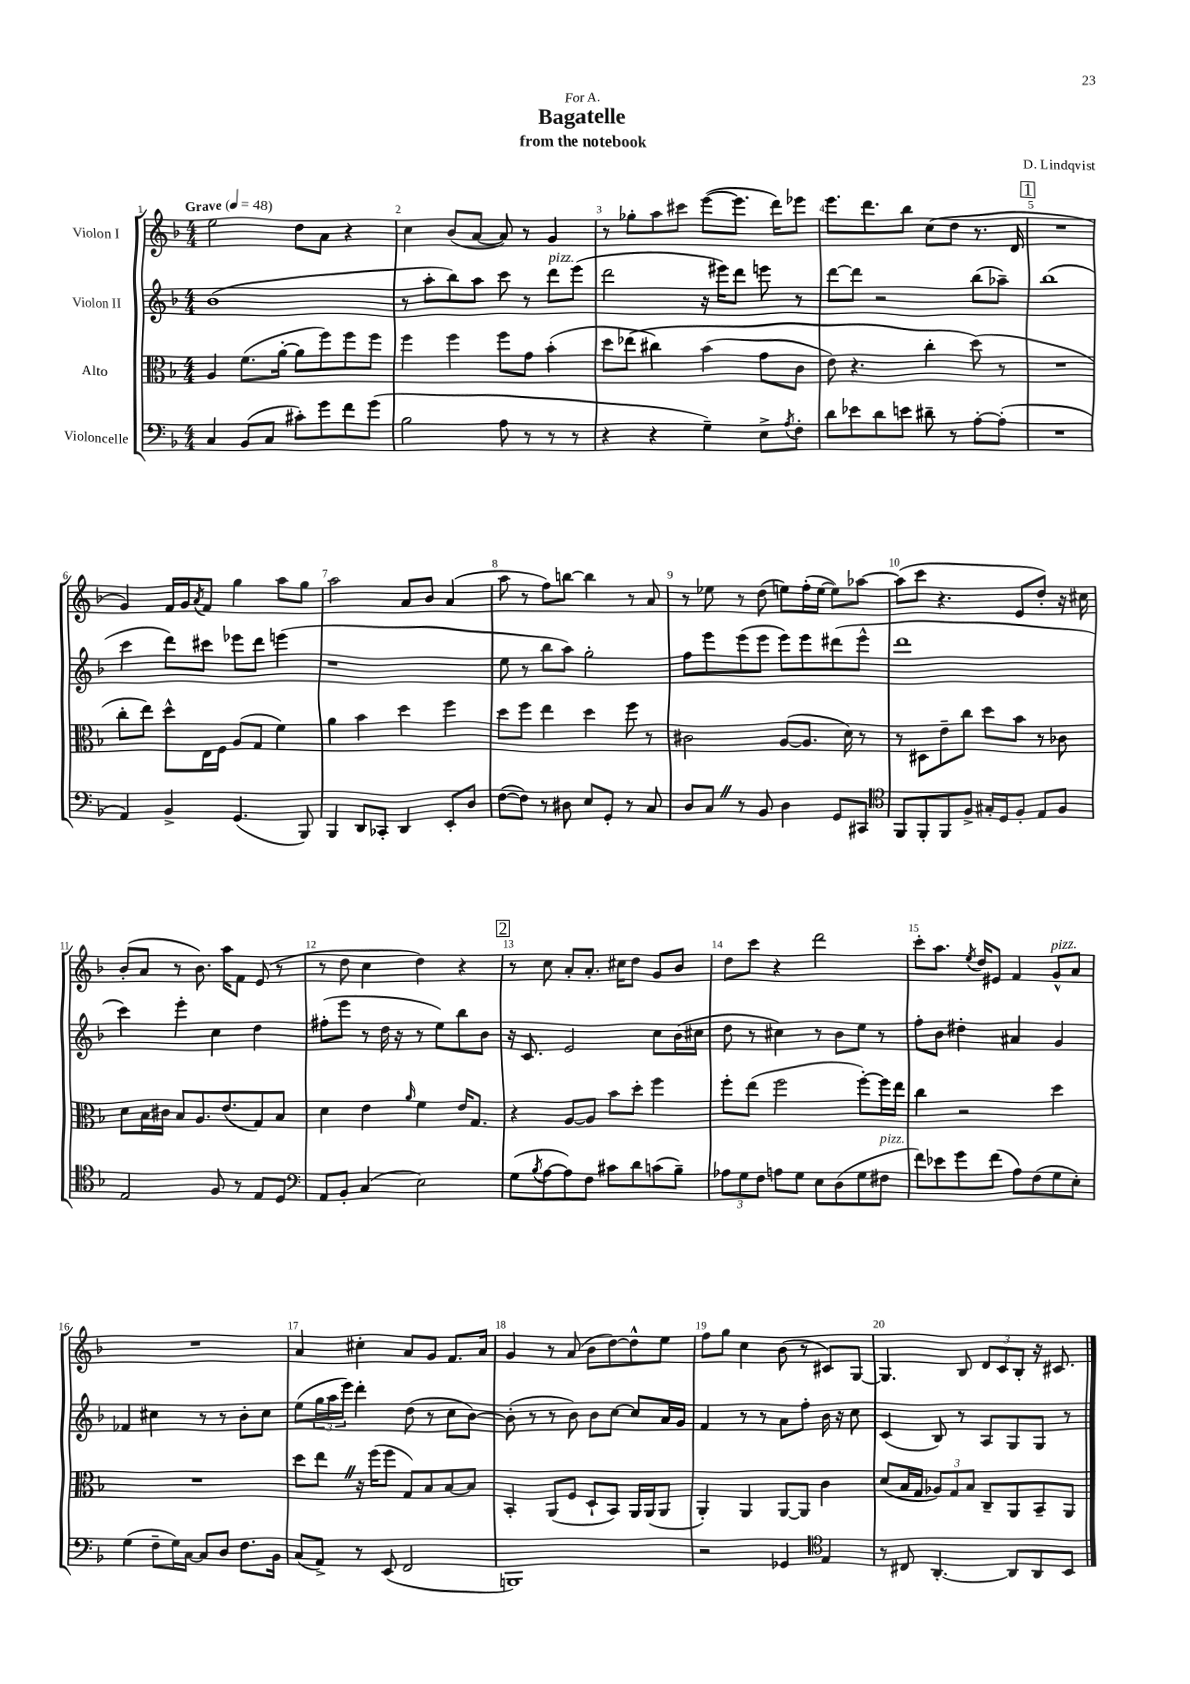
\header { title = "Bagatelle" composer = "D. Lindqvist" subtitle = "from the notebook" dedication = "For A." }
<<
\new StaffGroup <<
\new Staff = "s0" \with { instrumentName = "Violon I" } {
    \clef treble \key f \major \numericTimeSignature \time 4/4 \tempo "Grave" 4 = 48
    e''2 d''8 a'8 r4 |
    c''4 bes'8( a'8~ a'8) r8 g'4 |
    r8 ges''8-. a''8 cis'''8 e'''8~( e'''8. d'''16) ees'''8 |
    e'''8. d'''8. bes''8 c''8( d''8 r8. d'16 |
    \mark \markup { \box "1" } R1 |
    g'4) f'16 g'16 \acciaccatura { a'8 } f'8 g''4 a''8 g''8 |
    a''2 a'8 bes'8 a'4( |
    a''8 r8 f''8) b''8~ b''4 r8 a'8 |
    r8 ees''8 r8 d''8( e''8) f''16-.( e''16~ e''8) aes''8~ |
    aes''8( c'''8 r4. e'8 d''8-.) r16 cis''16 |
    bes'8-.( a'8 r8 bes'8.) a''16 f'8 e'8( r8 |
    r8 d''8 c''4 d''4) r4 |
    \mark \markup { \box "2" } r8 c''8 a'8-. a'8.-. cis''16 d''8 g'8 bes'8 |
    d''8 c'''8 r4 d'''2 |
    c'''8-. a''8. \acciaccatura { e''8 } d''16 eis'8 f'4 g'8-^^\markup { \italic "pizz." } a'8 |
    R1 |
    a'4 cis''4-. a'8 g'8 f'8. a'16 |
    g'4 r8 a'8( bes'8 d''8~) d''8-^ e''8 |
    f''8 g''8 c''4 bes'8( r8 cis'8) g8~ |
    g4. bes8 \tuplet 3/2 { d'8 c'8 bes8-. } r16 cis'8. \bar "|." |
}
\new Staff = "s1" \with { instrumentName = "Violon II" } {
    \clef treble \key f \major \numericTimeSignature \time 4/4
    bes'1( |
    r8 a''8-. bes''8) a''8 c'''8 r8 d'''8^\markup { \italic "pizz." } e'''8( |
    d'''2 r16 eis'''16) d'''8 e'''8 r8 |
    d'''8~ d'''8 r2 bes''8( aes''8--) |
    \mark \markup { \box "1" } bes''1( |
    c'''4 d'''8) cis'''8 ees'''8 d'''8 e'''4( |
    r1 |
    e''8 r8 bes''8 a''8) g''2-. |
    f''8 e'''8 e'''8( e'''8 e'''8) e'''8 dis'''8( e'''8-^ |
    d'''1 |
    c'''4) e'''4-. c''4 d''4 |
    fis''8-.( e'''8 r8 d''16 r16 r8 e''8) bes''8 bes'8 |
    \mark \markup { \box "2" } r16 c'8. e'2 c''8 bes'16( cis''16 |
    d''8 r8 cis''4) r8 bes'8 e''8 r8 |
    f''8-. bes'8 dis''4-. ais'4 g'4 |
    fes'4 cis''4 r8 r8 bes'8-. cis''8 |
    e''8( \tuplet 3/2 { g''16 a''16 e'''16) } d'''4-. d''8( r8 c''8 bes'8~) |
    bes'8-.( r8 r8 bes'8) bes'8 c''8~ c''8 a'16 g'16 |
    f'4 r8 r8 a'8 f''8-. bes'16 r16 c''8 |
    c'4( bes8) r8 a8 g8 g8 r8 \bar "|." |
}
\new Staff = "s2" \with { instrumentName = "Alto" } {
    \clef alto \key f \major \numericTimeSignature \time 4/4
    a4 f'8.( a'16~-. a'8 f''8) f''8 f''8 |
    f''4 f''4 f''8 g'8 bes'4-.( |
    d''8 ees''8\( cis''4) bes'4( g'8 c'8 |
    e'8) r4. c''4-. d''8(\) r8 |
    \mark \markup { \box "1" } R1 |
    c''8-. e''8) d''8-^ e16 f16 a8( g8 f'4) |
    a'4 bes'4 d''4 f''4 |
    d''8 f''8 e''4 d''4 f''8 r8 |
    cis'2 a8~( a8. d'16) r8 |
    r8 dis8 e'8-- c''8 d''8 bes'8 r8 ces'8 |
    d'8 bes16 cis'16 bes8 a8. e'8.( g8) bes8 |
    d'4 e'4 \grace { a'16 } f'4 e'16 g8. |
    \mark \markup { \box "2" } r4 a8~ a8 bes'8 d''8-. f''4 |
    f''8-. e''8( f''2 f''8~-.) f''16 e''16 |
    c''4 r2 d''4 |
    R1 |
    d''8 e''8 \once \override BreathingSign.text = \markup { \musicglyph "scripts.caesura.straight" } \breathe r16 f''16( f''8 g8) bes8 bes8~ bes8 |
    bes,4-. a,8( f8 d8-! bes,8) a,16 a,16( a,8 |
    a,4-.) a,4 a,8~ a,8 c'4 |
    d'8( bes16 g16 \tuplet 3/2 { aes8) g8 bes8 } c8-- a,8 bes,8-- a,8 \bar "|." |
}
\new Staff = "s3" \with { instrumentName = "Violoncelle" } {
    \clef bass \key f \major \numericTimeSignature \time 4/4
    c4 bes,8( c8 cis'8-.) g'8 f'8 g'8( |
    bes2 a8 r8 r8 r8 |
    r4 r4 g4--) e8-> \acciaccatura { a8 } f8-. |
    d'8 ees'8 d'8 e'8 dis'8-- r8 a8~-. a8-.( |
    \mark \markup { \box "1" } R1 |
    a,4) bes,4-> g,4.( bes,,8) |
    bes,,4 d,8 ces,8-. d,4 e,8-. d8 |
    f8~( f8) r8 dis8 e8 g,8-. r8 c8 |
    d8 c8 \once \override BreathingSign.text = \markup { \musicglyph "scripts.caesura.straight" } \breathe r8 bes,8 d4 g,8 cis,8 |
    \clef tenor f,8 f,8-. f,8 f8-> gis16-. d16 f8-. e8 f8 |
    e2 f8 r8 e8 d8 |
    \clef bass a,8 bes,8-. c4( e2) |
    \mark \markup { \box "2" } g8( \acciaccatura { bes8 } a8~ a8) f8 cis'8 d'8 c'8( bes8--) |
    \tuplet 3/2 { aes8 g8 f8 } a8 g8 e8 d8( g8 fis8^\markup { \italic "pizz." } |
    f'8) ees'8 g'8 f'8( a8) f8( g8 e8-.) |
    g4( f8-- g16) c16~ c8 d8 f8. bes,16 |
    c8( a,8->) r8 e,8( f,2 |
    b,,1) |
    r2 ges,4 \clef tenor e4 |
    r8 cis8 a,4.~-. a,8 a,8 bes,8 \bar "|." |
}
>>
>>
\layout { \context { \Score \override BarNumber.break-visibility = ##(#f #t #t) barNumberVisibility = #all-bar-numbers-visible } }
